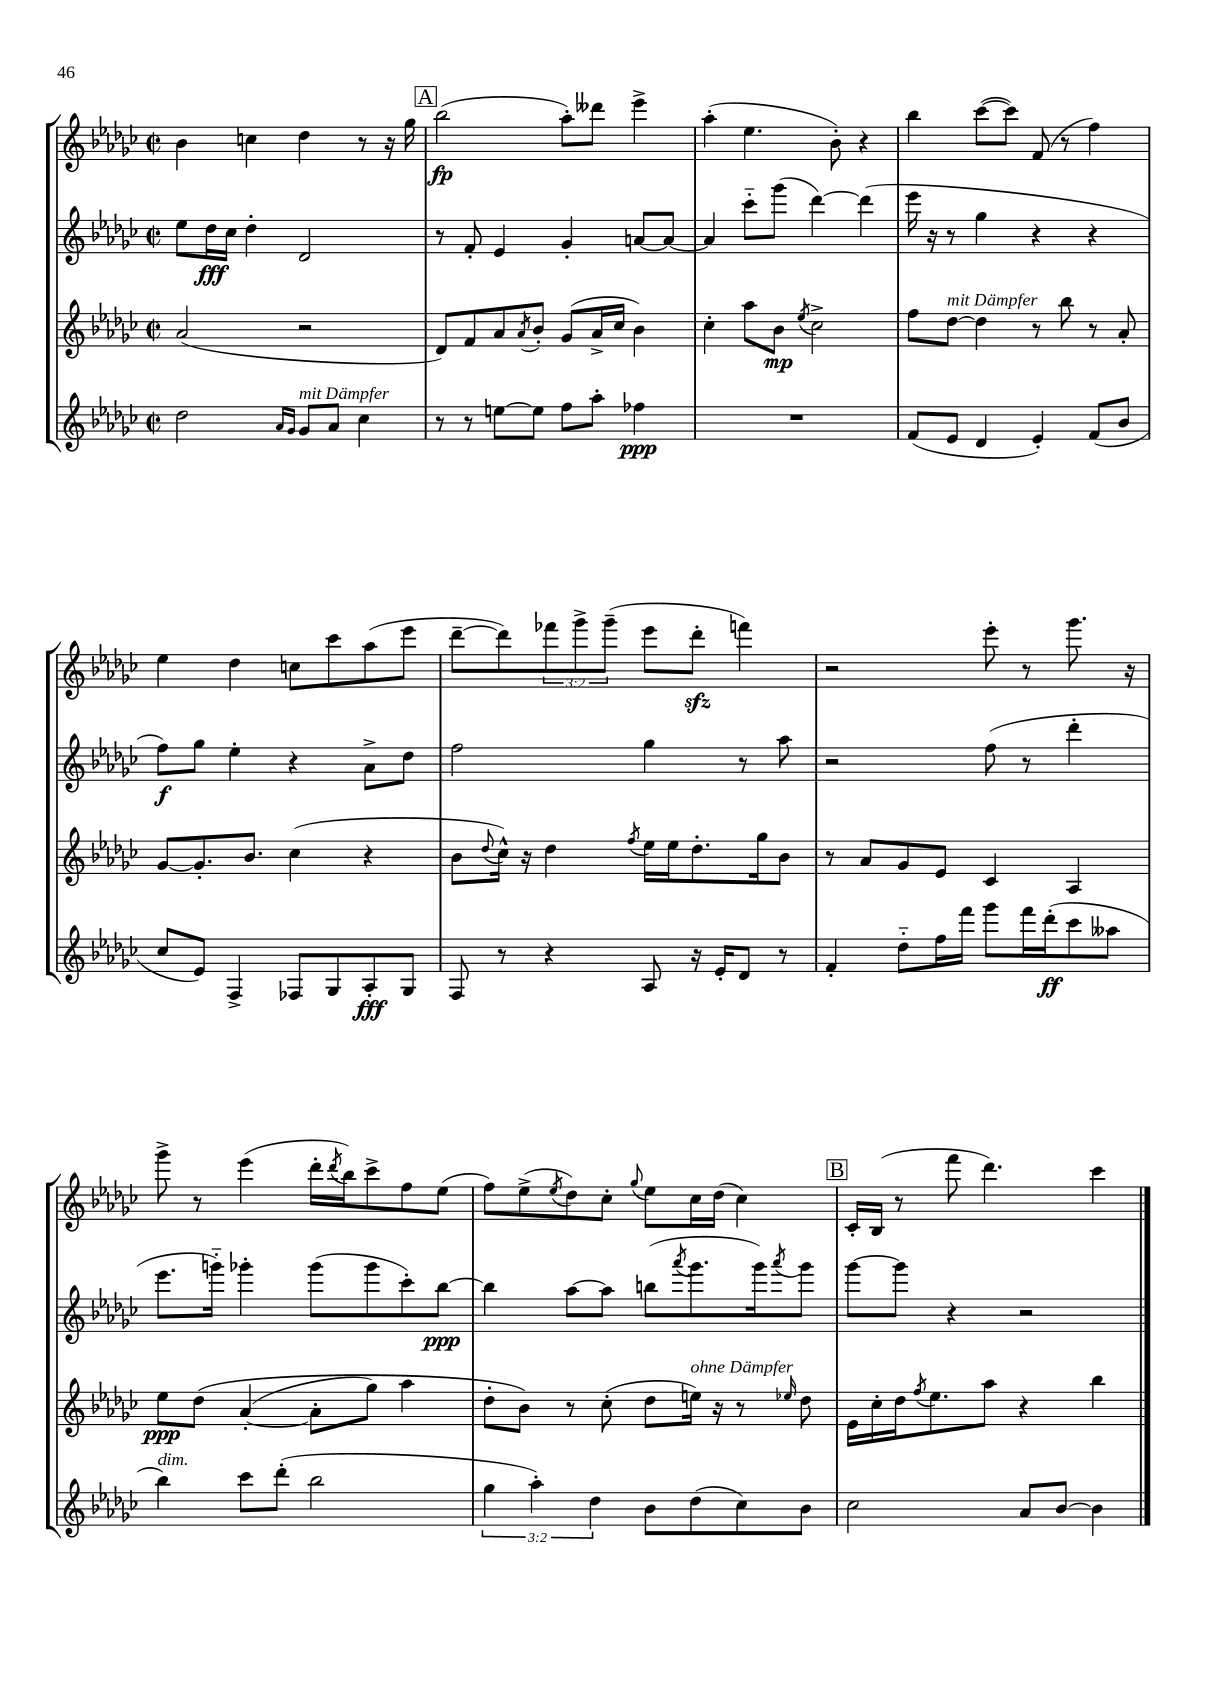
<<
\new StaffGroup <<
\new Staff = "s0" {
    \clef treble \key ges \major \defaultTimeSignature \time 2/2 \override Staff.TupletNumber.text = #tuplet-number::calc-fraction-text
    bes'4 c''4 des''4 r8 r16 ges''16 |
    \mark \markup { \box "A" } bes''2\fp( aes''8-.) deses'''8 ees'''4-> |
    aes''4-.( ees''4. bes'8-.) r4 |
    bes''4 ces'''8~( ces'''8) f'8( r8 f''4) |
    ees''4 des''4 c''8 ces'''8 aes''8( ees'''8 |
    des'''8~-- des'''8) \tuplet 3/2 { fes'''8 ges'''8-> ges'''8--( } ees'''8 des'''8-.\sfz f'''4) |
    r2 ees'''8-. r8 ges'''8. r16 |
    ges'''8-> r8 ees'''4( des'''16-. \acciaccatura { des'''8 } bes''16) ces'''8-> f''8 ees''8( |
    f''8) ees''8->( \acciaccatura { ees''8 } des''8) ces''8-. \appoggiatura { ges''8 } ees''8 ces''16 des''16( ces''4) |
    \mark \markup { \box "B" } ces'16-. bes16( r8 f'''8 des'''4.) ces'''4 \bar "|." |
}
\new Staff = "s1" {
    \clef treble \key ges \major \defaultTimeSignature \time 2/2
    ees''8 des''16\fff ces''16 des''4-. des'2 |
    \mark \markup { \box "A" } r8 f'8-. ees'4 ges'4-. a'8~ a'8~ |
    a'4 ces'''8-_ ges'''8( des'''4~) des'''4( |
    ees'''16 r16 r8 ges''4 r4 r4 |
    f''8\f) ges''8 ees''4-. r4 aes'8-> des''8 |
    f''2 ges''4 r8 aes''8 |
    r2 f''8( r8 des'''4-. |
    ees'''8. g'''16-_) ges'''4-. ges'''8( ges'''8 ces'''8-.) bes''8~\ppp |
    bes''4 aes''8~ aes''8 b''8( \acciaccatura { aes'''8 } ges'''8. ges'''16) \acciaccatura { aes'''8 } ges'''8 |
    \mark \markup { \box "B" } ges'''8~ ges'''8 r4 r2 \bar "|." |
}
\new Staff = "s2" {
    \clef treble \key ges \major \defaultTimeSignature \time 2/2
    aes'2( r2 |
    \mark \markup { \box "A" } des'8) f'8 aes'8 \acciaccatura { aes'8 } bes'8-. ges'8( aes'16-> ces''16 bes'4) |
    ces''4-. aes''8 bes'8\mp \acciaccatura { ees''8 } ces''2-> |
    f''8 des''8~^\markup { \italic "mit Dämpfer" } des''4 r8 bes''8 r8 aes'8-. |
    ges'8~ ges'8.-. bes'8. ces''4( r4 |
    bes'8 \appoggiatura { des''8 } ces''16-^) r16 des''4 \acciaccatura { f''8 } ees''16 ees''16 des''8.-. ges''16 bes'8 |
    r8 aes'8 ges'8 ees'8 ces'4 aes4 |
    ees''8\ppp des''8\( aes'4~-.( aes'8-. ges''8) aes''4 |
    des''8-. bes'8\) r8 ces''8-.( des''8 e''16^\markup { \italic "ohne Dämpfer" }) r16 r8 \grace { ees''16 } des''8 |
    \mark \markup { \box "B" } ees'16 ces''16-. des''16 \acciaccatura { f''8 } ees''8. aes''8 r4 bes''4 \bar "|." |
}
\new Staff = "s3" {
    \clef treble \key ges \major \defaultTimeSignature \time 2/2 \override Staff.TupletNumber.text = #tuplet-number::calc-fraction-text
    des''2 \grace { aes'16 ges'16 } ges'8^\markup { \italic "mit Dämpfer" } aes'8 ces''4 |
    \mark \markup { \box "A" } r8 r8 e''8~ e''8 f''8 aes''8-. fes''4\ppp |
    R1 |
    f'8( ees'8 des'4 ees'4-.) f'8( bes'8 |
    ces''8 ees'8) f4-> fes8 ges8 aes8-.\fff ges8 |
    f8 r8 r4 aes8 r16 ees'16-. des'8 r8 |
    f'4-. des''8-_ f''16 f'''16 ges'''8 f'''16 des'''16-.\ff( ces'''8 aeses''8 |
    bes''4^\markup { \italic "dim." }) ces'''8 des'''8-.( bes''2 |
    \tuplet 3/2 { ges''4 aes''4-.) des''4 } bes'8 des''8( ces''8) bes'8 |
    \mark \markup { \box "B" } ces''2 aes'8 bes'8~ bes'4 \bar "|." |
}
>>
>>
\layout { \context { \Score \remove "Bar_number_engraver" } }
